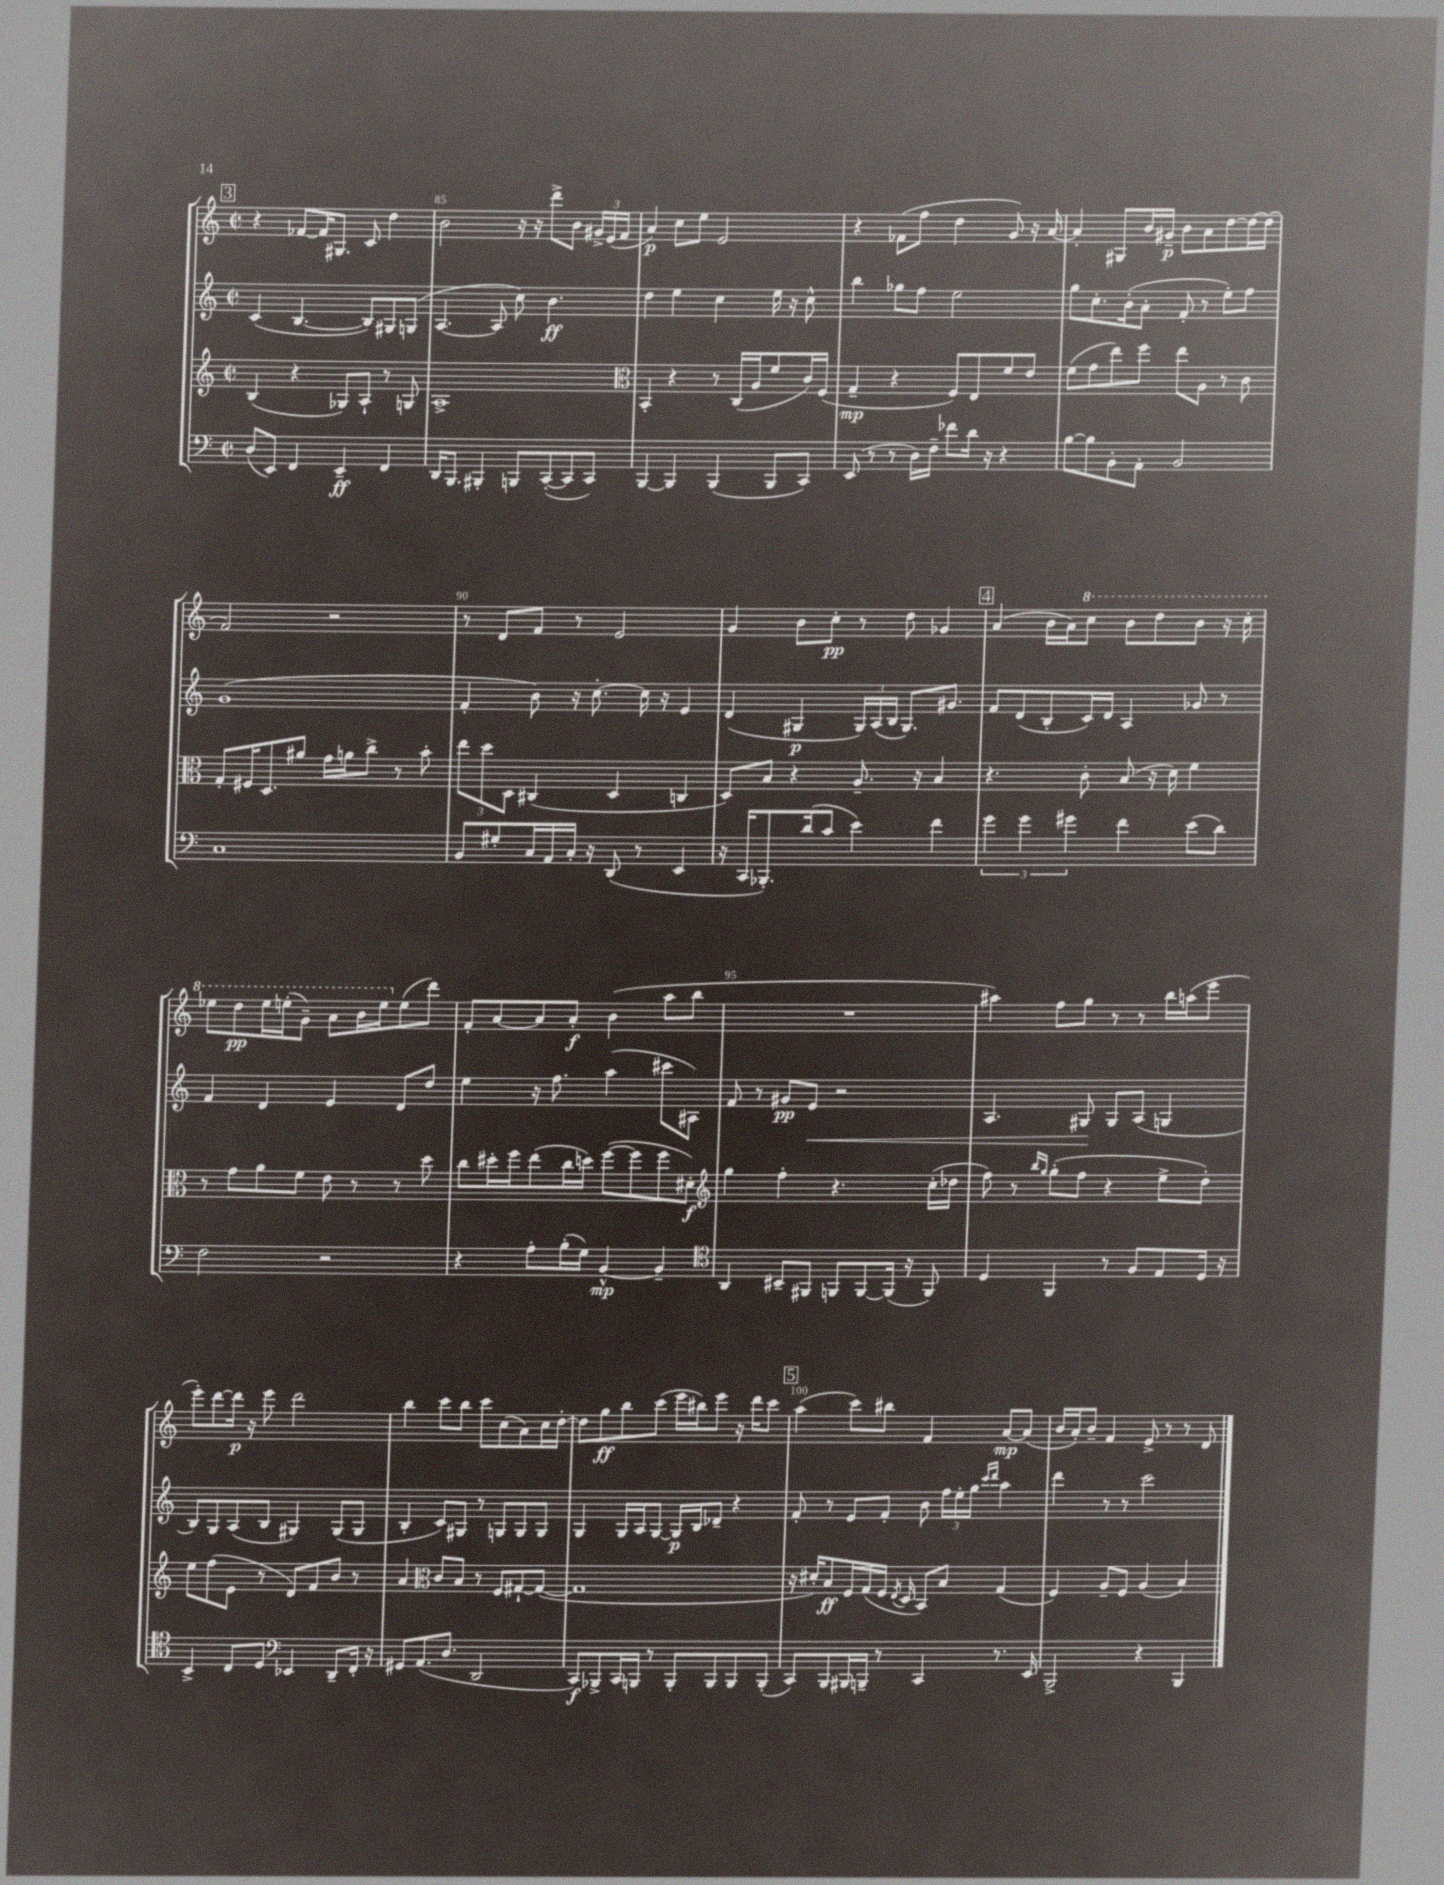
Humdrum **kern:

**kern	**kern	**kern	**kern
*staff4	*staff3	*staff2	*staff1
*clefF4	*clefG2	*clefG2	*clefG2
*k[]	*k[]	*k[]	*k[]
*M2/2	*M2/2	*M2/2	*M2/2
*met(c|)	*met(c|)	*met(c|)	*met(c|)
(8D	(4B	(4c	4r
8EE)	.	.	.
4FF	4r	[4.B	[8f-
.	.	.	16f-]
.	.	.	8.G#
4EE~	8G-)	.	.
.	8A`	8B])	8c
4FF	8r	8G#	4dd
.	8G	(8G	.
=	=	=	=
16DD	1A^	[4.A	2b
8.BBB	.	.	.
4BBB#'	.	.	.
.	.	8A]	.
8BBB	.	8cc)	16r
.	.	.	16r
([8CC'	.	4.b	8ddd^
8CC]	.	.	8b
8CC)	.	.	24g#^
.	.	.	(24e
.	.	.	24f
=	=	=	=
*	*clefC3	*	*
[4BBB	4BB'	4dd	4a)
4BBB]	4r	4ee	8cc
.	.	.	8ee
(4BBB	8r	4cc	2e
.	(16C	.	.
.	16A	.	.
8BBB	8f	16ee	.
.	.	16r	.
8CC)	16c)	8cc^^	.
.	(16F	.	.
=	=	=	=
(8EE	4G~	4bb	4r
8r	.	.	.
8r	4r	8gg-	(8f-
16D)	.	8ff	8ff
16F~	.	.	.
8f-	8F)	2ee	4dd
16d	8E	.	.
16r	.	.	.
4r	8f	.	8g)
.	8e	.	16r
.	.	.	[16a
=	=	=	=
[8B	(8f	8gg	4a']
8B]	8g	8.cc'	.
8BB'	8ee)	.	8G#
.	.	(16b'	.
8AA'	8ff	8a'	16b
.	.	.	16g#~
2BB	8ee	8f'	8b
.	8A	8r	8a
.	8r	8ee')	[8dd
.	8c	8ff	16dd_
.	.	.	(16dd]
=	=	=	=
1C	8G'	(1g	2f)
.	16F#	.	.
.	8.D	.	.
.	8a#	.	.
.	16g	.	2r
.	16a	.	.
.	8cc^	.	.
.	8r	.	.
.	8b'	.	.
=	=	=	=
8BB	12ee	4f'	8r
.	12dd	.	.
8G#'	.	.	8d
.	12D	.	.
16C	(4C#	8b)	8f
16AA	.	.	.
16C'	.	16r	8r
16r	.	[8.cc'	.
(8DD	4D	.	2e
8r	.	16cc]	.
.	.	16r	.
4EE	4C	4e	.
=	=	=	=
16r	8D)	(4d	4g
16CC	.	.	.
8.BBB-')	8B	.	.
.	4r	4G#	8b
(16d	.	.	.
8c	.	.	8cc'
4e)	8.A~	24G#)	8r
.	.	(24A	.
.	.	24B	.
.	.	8.G#)	8dd
.	16r	.	.
4f	4B	.	4g-
.	.	8.g#	.
=	=	=	=
6g	4.r	8f	(4a
.	.	(8d	.
6g	.	.	.
.	.	8B'	16b
.	.	.	16a)
6g#	.	.	.
.	8c'	16c)	8ccc
.	.	16d	.
4f	(8B	4A	8bb
.	16r	.	8ddd
.	16d)	.	.
(8e	4f	8g-	8bb
8d)	.	8r	16r
.	.	.	16ccc'
=	=	=	=
2F	8r	4f	8eee-
.	8g	.	8ddd
.	8a	4d	16eee-
.	.	.	(16eee'
.	8f	.	8gg~)
2r	8e	4e	8aa
.	8r	.	16bb
.	.	.	16eee
.	8r	8d	(8ee
.	8dd	8dd	8ddd)
=	=	=	=
4r	8cc	4ee	8f'
.	16dd#'	.	[8a
.	16ff	.	.
8A'	(8ee	16r	8a]
.	.	8.ff	.
(16B'	16cc	.	8a'
16G)	16dd)	.	.
[4BB^^	([8ff	(4aa	(4b
.	8ff]	.	.
4BB~]	8ff	8ccc#	8aa
.	8d#')	8A#)	8bb
=	=	=	=
*clefC4	*clefG2	*	*
4AA	4gg	8f	1r
.	.	8r	.
8BB#~	4ff'	8g#	.
8FF#	.	8e	.
8FF	4.r	2r	.
[8FF	.	.	.
(16FF]	.	.	.
16r	.	.	.
8FF)	(16cc'	.	.
.	16dd-	.	.
=	=	=	=
4D	8ff)	4.A	4aa#)
.	8r	.	.
.	16qqbb	.	.
.	16qqgg	.	.
4FF	(8gg'	.	8ff
.	8ff	8G#	8gg
8r	4r	8G#	8r
8F	.	(8A	8r
8E	8ee^	4G	16bb
.	.	.	(16aa
16D	8dd')	.	8eee
16r	.	.	.
=	=	=	=
4BB^	8ee	8B)	8eee')
.	(8ff	8G	[8ddd
8C	8e	(8A	16ddd]
.	.	.	16r
8D	8r	8B	8eee
*clefF4	*	*	*
4EE-	8d)	4G#)	2ddd
.	8f	.	.
8DD~	8b	(8G#	.
16FF'	8r	8G#	.
16r	.	.	.
=	=	=	=
8GG#	4a	4B'	4bb
(8.AA	.	.	.
*	*clefC3	*	*
.	8c	8c)	8ccc
8.D	.	.	.
.	8B	8G#	8bb
2DD	8r	8r	8ccc
.	8F	8G	(8cc
.	[8G#`	8G	8a)
.	(8G#_	8G	16cc
.	.	.	[16dd'
=	=	=	=
8CC)	1G#]	4G	8dd]
8BBB-^	.	.	8gg
16CC	.	16G	8bb
16BBB	.	16A	.
8r	.	[8G	(8ccc
8BBB'	.	16G]	16eee
.	.	16B	16bb#)
8BBB	.	8d-~	8eee
8BBB	.	4r	16r
.	.	.	16ddd
(8BBB'	.	.	8ccc
=	=	=	=
8CC)	16r	8f'	(4aa
.	16d#')	.	.
8BBB	8B	8r	.
16BBB#	16F	8e	8ccc)
16BBB~	(16G	.	.
8r	16F	8f'	8bb#
.	8qE	.	.
.	16D	.	.
4CC	8BB)	8b	4f
.	8B	24ff	.
.	.	24ee'	.
.	.	24gg	.
.	.	16qqccc	.
.	.	16qqddd	.
8.r	(4G	4aa	[8a
.	.	.	(8a]
16EE	.	.	.
=	=	=	=
2BBB^	4F)	4ddd	16b
.	.	.	16a')
.	.	.	8b~
.	8A~	8r	4f
.	8F	8r	.
4r	(4A	2ccc	8e^
.	.	.	8r
4BBB	4B)	.	8r
.	.	.	8d
==	==	==	==
*-	*-	*-	*-
